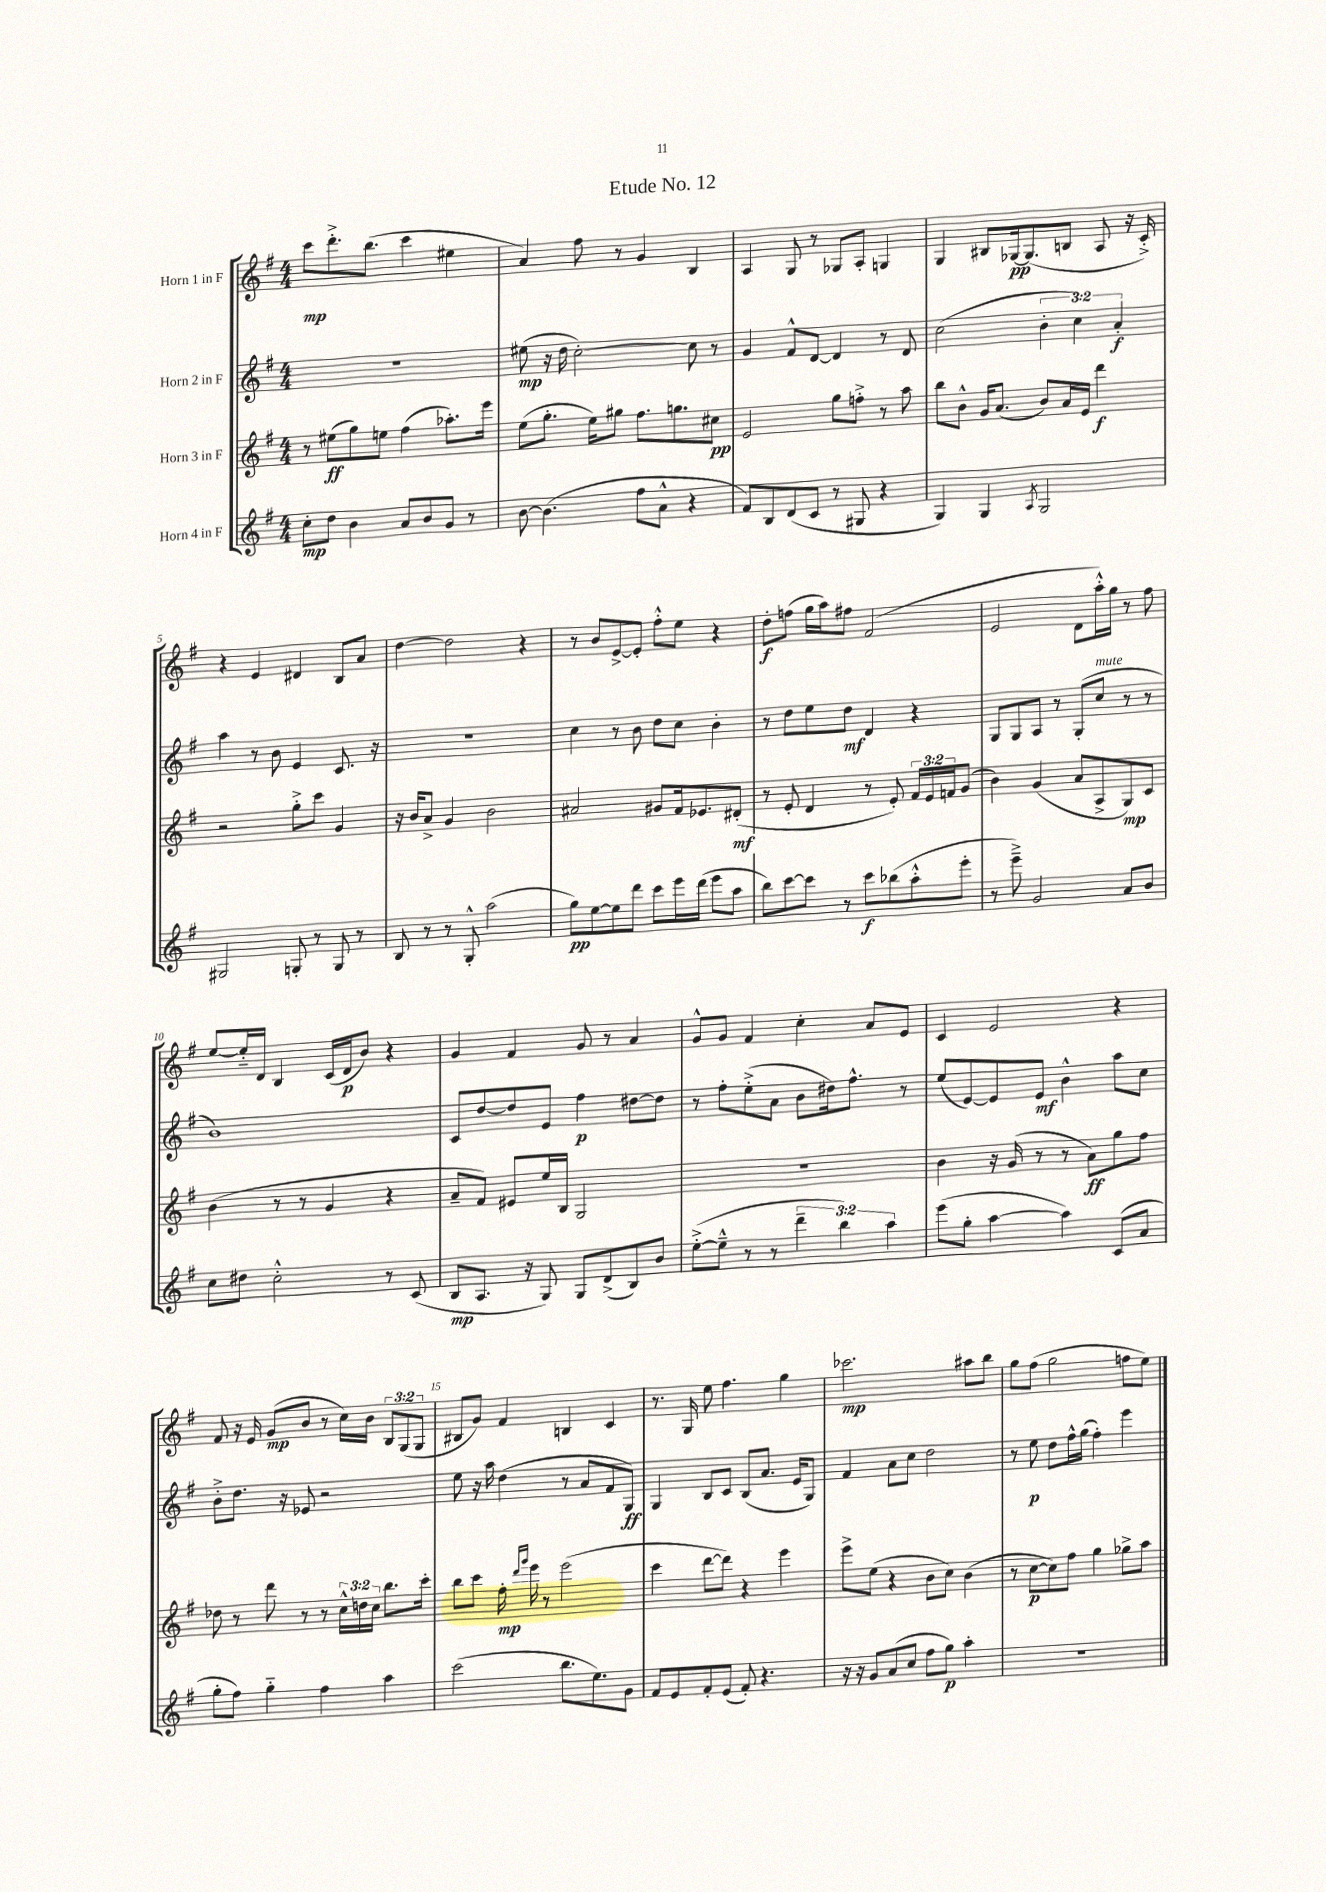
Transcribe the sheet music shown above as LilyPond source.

\header { title = "Etude No. 12" }
<<
\new StaffGroup <<
\new Staff = "s0" \with { instrumentName = "Horn 1 in F" } {
    \clef treble \key g \major \numericTimeSignature \time 4/4 \override Staff.TupletNumber.text = #tuplet-number::calc-fraction-text
    c'''8\mp d'''8.-.-> b''8.( c'''4 eis''4 |
    a'4) fis''8 r8 g'4 b4 |
    a4 g8 r8 ges8 a8-. g4 |
    g4 bis8 ges16~\pp ges8.( b8 a8 r16 c'16-.->) |
    r4 e'4 dis'4 b8 a'8 |
    d''4~ d''2 r4 |
    r8 b'8 e'8~-> e'8-. fis''8-.-^ e''8 r4 |
    d''8-.\f f''8( g''16 a''16) fis''8 fis'2( |
    e'2 d'8 a''16-.-^) g''16 r8 fis''8 |
    e''8~ e''16-_ d'16 b4 c'16( d'16\p b'8) r4 |
    g'4 fis'4 g'8 r8 a'4 |
    g'8-^ g'8 fis'4 c''4-. a'8 e'8 |
    c'4 e'2 r4 |
    fis'8 r16 e'16 g'8\mp( b'8 r8 c''16) b'16 \tuplet 3/2 { b8 g8( g8 } |
    bis8 g'8) fis'4 b4 c'4 |
    r8. g16 e''8 fis''4. g''4 |
    ces'''2.\mp ais''8 b''8 |
    g''8 fis''8( g''2 f''8 e''8) \bar "|." |
}
\new Staff = "s1" \with { instrumentName = "Horn 2 in F" } {
    \clef treble \key g \major \numericTimeSignature \time 4/4 \override Staff.TupletNumber.text = #tuplet-number::calc-fraction-text
    R1 |
    eis''8\mp( r16 d''16 c''2~-.) c''8 r8 |
    g'4 fis'8-^ d'8~ d'4 r8 d'8 |
    c''2( \tuplet 3/2 { b'4-. c''4) a'4-.\f } |
    a''4 r8 b'8 e'4 c'8. r16 |
    R1 |
    c''4 r8 b'8 d''8 c''8 b'4-. |
    r8 d''8 e''8 d''8\mf d'4 r4 |
    g8 g8 a8 r8 g8-.( c''8^\markup { \italic "mute" } r8 r8 |
    b'1) |
    c'8 d''8~ d''8 e'8 fis''4\p dis''8~ dis''8 |
    r8 fis''8-. e''8-.->( a'8 b'8 dis''16) fis''8.-^ r8 |
    e''8( e'8~) e'8 e'8\mf b'4-^ a''8 c''8 |
    b'8-.-> d''8. r16 ees'8 r2 |
    e''8 r16 a''16 d''4( r8 a'8 fis'8 g8\ff) |
    g4 b8 c'8 b8( a'8. e'16 g8) |
    fis'4 a'8 c''8 d''2 |
    r8 e''8\p d''8 fis''16-^ g''16( fis''4-.) e'''4 \bar "|." |
}
\new Staff = "s2" \with { instrumentName = "Horn 3 in F" } {
    \clef treble \key g \major \numericTimeSignature \time 4/4 \override Staff.TupletNumber.text = #tuplet-number::calc-fraction-text
    r8 eis''8\ff( g''8) e''8 fis''4( aes''8.-.) e'''16 |
    e''8( g''8.-. e''16) gis''8 fis''8. g''8. cis''8\pp |
    e'2 g''8 f''8-.-> r8 a''8 |
    b''8 b'8-^ g'16 a'8.( b'8) a'16 e'16 d'''4\f |
    r2 g''8-.-> c'''8 g'4 |
    r16 b'16 a'8-> g'4 b'2 |
    ais'2 gis'8 fis'16 ees'8. dis'8-.\mf( |
    r8 e'8-. d'4 r8 e'8-.) \tuplet 3/2 { fis'16 e'16 f'16 } g'8( |
    b'4) g'4( a'8 a8-> g8\mp) c'8 |
    b'4( r8 r8 g'4 r4 |
    a'8-- fis'8) eis'8 e''16 b16 g2 |
    R1 |
    b'4 r16 g'16( r8 r8 a'8\ff) g''8 fis''8 |
    des''8 r8 d'''8 r8 r8 \tuplet 3/2 { c''16-^ d''16 c''16 } b''8. c'''16-. |
    b''8 c'''8 fis''16-.\mp \grace { d'''16 g'''16 } e'''16 r8 e'''2( |
    c'''4 d'''8~ d'''8) r4 e'''4 |
    e'''8-> e''8( r4 b'8 c''8) b'4( |
    r8 c''8~\p c''8) fis''8 g''4 ges''8-> a''8 \bar "|." |
}
\new Staff = "s3" \with { instrumentName = "Horn 4 in F" } {
    \clef treble \key g \major \numericTimeSignature \time 4/4 \override Staff.TupletNumber.text = #tuplet-number::calc-fraction-text
    c''8-.\mp d''8 b'4 a'8 b'8 g'8 r8 |
    b'8~ b'4.( fis''8 a'8-^ r4 |
    fis'8) b8 d'8( c'8 r8 gis8 r4 |
    g4) g4 \acciaccatura { a8 } g2 |
    gis2 g8-. r8 g8 r8 |
    b8 r8 r8 g8-.-^ a''2( |
    g''8\pp) e''8~ e''8 d'''8 c'''8 e'''16 d'''16( e'''8 a''8 |
    b''8) c'''8~ c'''8 r8 c'''8\f bes''8( a''8-.-^ e'''8-. |
    r8 e'''8--->) g'2 a'8 b'8 |
    c''8 dis''8 c''2-.-^ r8 c'8( |
    b8\mp a8. r16 g8) g8 d'8->( b8) b'8 |
    e''8~-.->( e''8---^ r8 r8 \tuplet 3/2 { d'''4-- b''4) a''4 } |
    e'''8( g''8-. a''4~ a''4) c'8( a'8 |
    g''8-. fis''8) g''4-_ fis''4 a''4 |
    c'''2( b''8. e''8.) g'8 |
    fis'8 e'8 fis'8-. e'8( fis'8-.) r4. |
    r16 r16 g'8 a'8( c''8 fis''8 g''8\p) a''4-. |
    R1 \bar "|." |
}
>>
>>
\layout { \context { \Score \override BarNumber.break-visibility = ##(#f #t #t) barNumberVisibility = #(every-nth-bar-number-visible 5) } }
